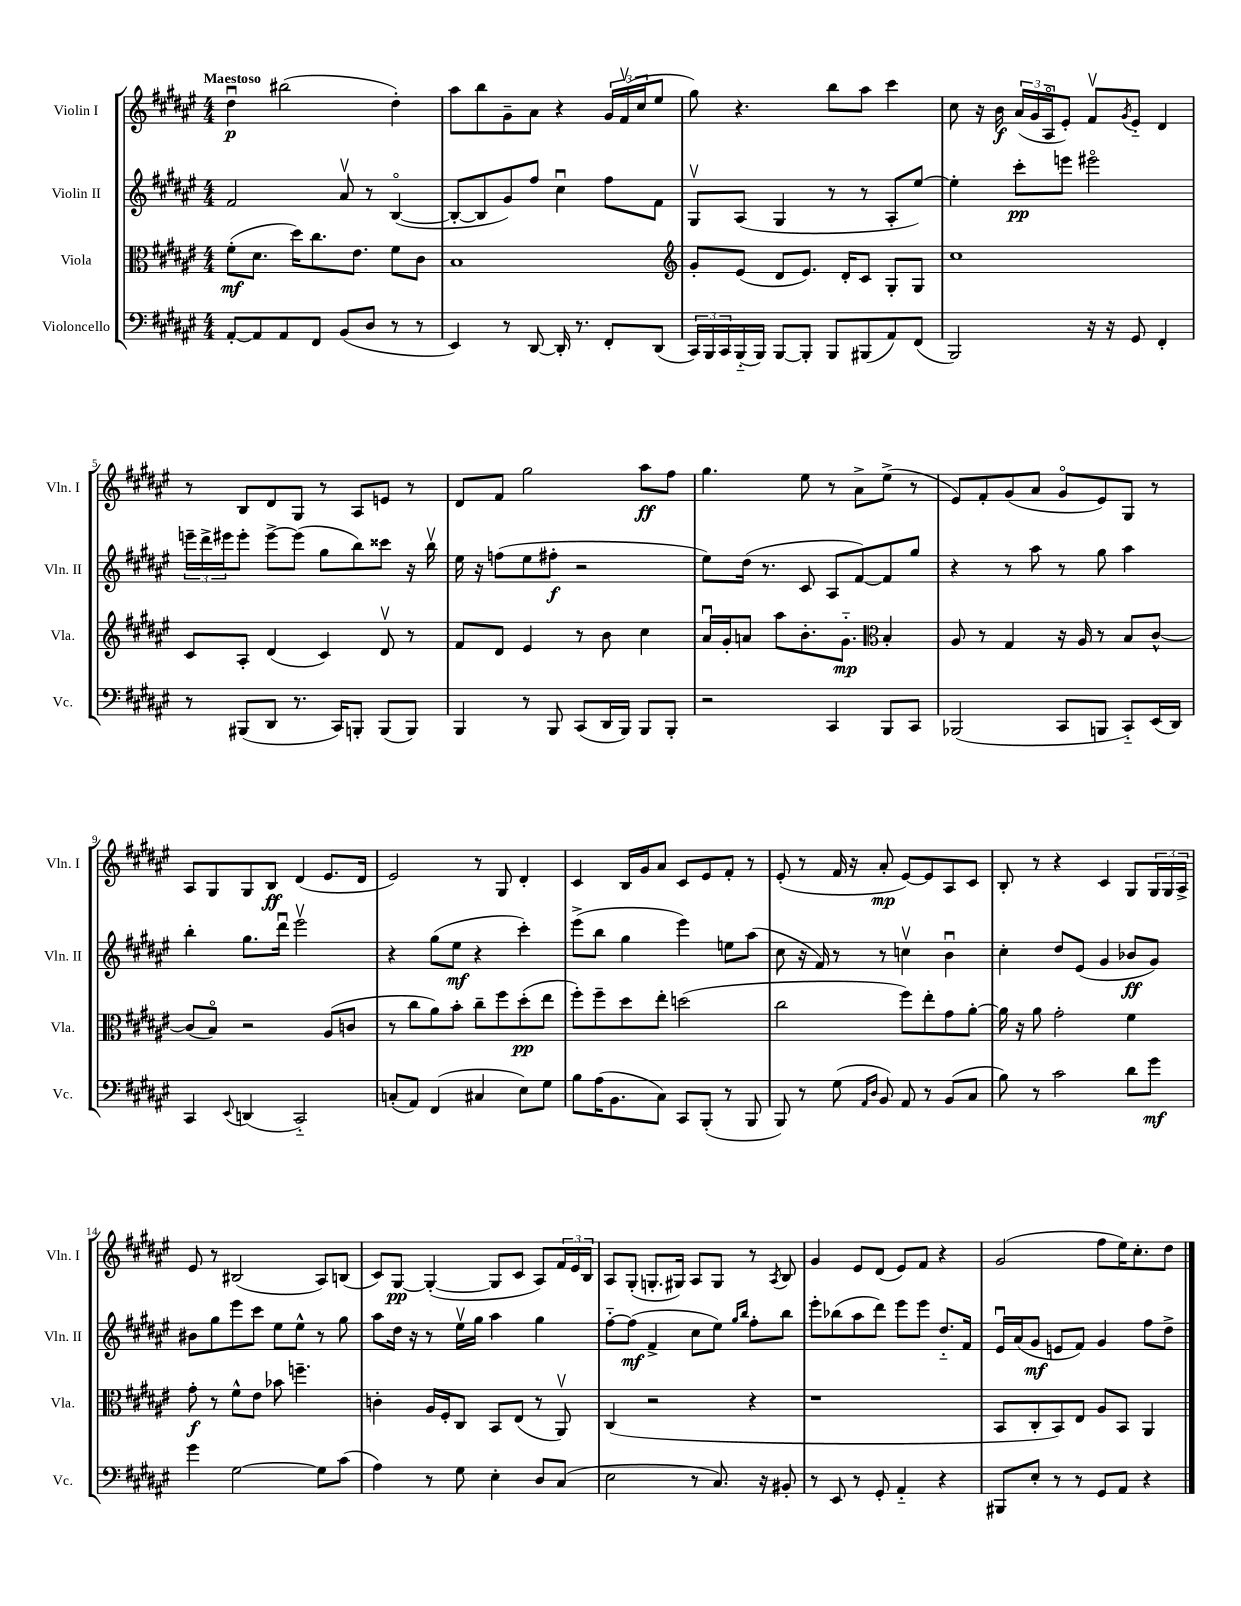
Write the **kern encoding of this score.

**kern	**dynam	**kern	**dynam	**kern	**dynam	**kern	**dynam
*part4	*part4	*part3	*part3	*part2	*part2	*part1	*part1
*staff4	*staff4	*staff3	*staff3	*staff2	*staff2	*staff1	*staff1
*I"Violoncello	*	*I"Viola	*	*I"Violin II	*	*I"Violin I	*
*I'Vc.	*	*I'Vla.	*	*I'Vln. II	*	*I'Vln. I	*
*clefF4	*	*clefC3	*	*clefG2	*	*clefG2	*
*k[f#c#g#d#a#e#]	*	*k[f#c#g#d#a#e#]	*	*k[f#c#g#d#a#e#]	*	*k[f#c#g#d#a#e#]	*
*M4/4	*	*M4/4	*	*M4/4	*	*M4/4	*
=1	=1	=1	=1	=1	=1	=1	=1
!	!	!	!	!	!	!LO:TX:a:B:t=Maestoso	!
[8AA#'/L	.	(8f#'\L	mf	2f#/	.	4dd#u\	p
8AA#/]	.	8.d#\J	.	.	.	.	.
8AA#/	.	.	.	.	.	(2bb#X\	.
.	.	16dd#\KL)	.	.	.	.	.
8FF#/J	.	8.cc#\	.	.	.	.	.
(8BB/L	.	.	.	8a#v/	.	.	.
.	.	8.e#\J	.	.	.	.	.
8D#/J	.	.	.	8r	.	.	.
8r	.	8f#\L	.	([4B/	.	4dd#'\)	.
8r	.	8c#\J	.	.	.	.	.
=2	=2	=2	=2	=2	=2	=2	=2
4EE#/)	.	1B	.	8B'/L_	.	8aa#\L	.
.	.	.	.	8B/]	.	8bb\	.
8r	.	.	.	8g#/)	.	8g#~\	.
[8DD#/	.	.	.	8ff#/J	.	8a#\J	.
16DD#'/]	.	.	.	4cc#u\	.	4r	.
8.r	.	.	.	.	.	.	.
8FF#'/L	.	.	.	8ff#\L	.	24g#/LL	.
.	.	.	.	.	.	(24f#v/	.
.	.	.	.	.	.	24cc#/J	.
(8DD#/J	.	.	.	8f#\J	.	8ee#/J	.
=3	=3	=3	=3	=3	=3	=3	=3
*	*	*clefG2	*	*	*	*	*
24CC#/LL)	.	8g#'/L	.	8G#v/L	.	8gg#\)	.
24BBB/	.	.	.	.	.	.	.
24CC#/	.	.	.	.	.	.	.
(16BBB/	.	(8e#/J	.	(8A#/J	.	4.r	.
16BBB/JJ)	.	.	.	.	.	.	.
[8BBB/L	.	8d#/L	.	4G#/	.	.	.
8BBB'/J]	.	8.e#/J)	.	.	.	.	.
8BBB/L	.	.	.	8r	.	8bb\L	.
.	.	16d#'/KL	.	.	.	.	.
(8BBB#X/	.	8c#/J	.	8r	.	8aa#\J	.
8AA#/)	.	8G#'/L	.	8A#'/L	.	4ccc#\	.
(8FF#/J	.	8G#/J	.	[8ee#/J)	.	.	.
=4	=4	=4	=4	=4	=4	=4	=4
2BBB/)	.	1cc#	.	4ee#'\]	.	8cc#\	.
.	.	.	.	.	.	16r	.
.	.	.	.	.	.	16b\	f
.	.	.	.	8ccc#'\L	pp	(24a#/LL	.
.	.	.	.	.	.	24g#/	.
.	.	.	.	.	.	24A#/J	.
.	.	.	.	8eeen\J	.	8e#'/J)	.
16r	.	.	.	2eee#X\	.	8f#v/L	.
16r	.	.	.	.	.	.	.
.	.	.	.	.	.	8qg#/	.
8GG#/	.	.	.	.	.	8e#/J	.
4FF#'/	.	.	.	.	.	4d#/	.
!!LO:LB:g=z
=5	=5	=5	=5	=5	=5	=5	=5
8r	.	8c#/L	.	24eeen~\LL	.	8r	.
.	.	.	.	24ddd#^\	.	.	.
.	.	.	.	24eee#X\J	.	.	.
(8BBB#X/L	.	8A#'/J	.	8eee#'\J	.	8B/L	.
8DD#/J	.	(4d#/	.	[8eee#^\L	.	8d#/	.
8.r	.	.	.	(8eee#\J]	.	8G#/J	.
.	.	4c#/)	.	8gg#\L	.	8r	.
16CC#/KL)	.	.	.	.	.	.	.
8BBBn'/J	.	.	.	8bb\)	.	8A#/L	.
(8BBB/L	.	8d#v/	.	8ccc##X\J	.	8en/J	.
8BBB/J)	.	8r	.	16r	.	8r	.
.	.	.	.	16bbv\	.	.	.
=6	=6	=6	=6	=6	=6	=6	=6
4BBB/	.	8f#/L	.	16ee#\	.	8d#/L	.
.	.	.	.	16r	.	.	.
.	.	8d#/J	.	(8ffn\L	.	8f#/J	.
8r	.	4e#/	.	8ee#\	.	2gg#\	.
8BBB/	.	.	.	8ff#X'\J	f	.	.
(8CC#/L	.	8r	.	2r	.	.	.
16DD#/L	.	8b\	.	.	.	.	.
16BBB/JJ)	.	.	.	.	.	.	.
8BBB/L	.	4cc#\	.	.	.	8aa#\L	ff
8BBB'/J	.	.	.	.	.	8ff#\J	.
=7	=7	=7	=7	=7	=7	=7	=7
2r	.	16a#u/LL	.	8ee#\L)	.	4.gg#\	.
.	.	16g#'/J	.	.	.	.	.
.	.	8an/J	.	(16dd#\Jk	.	.	.
.	.	.	.	8.r	.	.	.
.	.	8aa#\L	.	.	.	.	.
.	.	8.b'\	.	8c#/	.	8ee#\	.
4CC#/	.	.	.	8A#/L	.	8r	.
.	.	8.g#\J	mp	.	.	.	.
.	.	.	.	[8f#/)	.	8a#^\L	.
*	*	*clefC3	*	*	*	*	*
8BBB/L	.	4B'/	.	8f#/]	.	(8ee#^\J	.
8CC#/J	.	.	.	8gg#/J	.	8r	.
=8	=8	=8	=8	=8	=8	=8	=8
(2BBB-X/	.	8A#/	.	4r	.	8e#/L)	.
.	.	8r	.	.	.	8f#'/	.
.	.	4G#/	.	8r	.	(8g#/	.
.	.	.	.	8aa#\	.	8a#/J	.
8CC#/L	.	16r	.	8r	.	8g#/L	.
.	.	16A#/	.	.	.	.	.
8BBBn/J	.	8r	.	8gg#\	.	8e#/)	.
8CC#/L)	.	8B/L	.	4aa#\	.	8G#/J	.
(16EE#/L	.	[8c#^^/J	.	.	.	8r	.
16DD#/JJ)	.	.	.	.	.	.	.
!!LO:LB:g=z
=9	=9	=9	=9	=9	=9	=9	=9
4CC#/	.	(8c#/L]	.	4bb'\	.	8A#/L	.
.	.	8B/J)	.	.	.	8G#/	.
8qqEE#/	.	.	.	.	.	.	.
(4DDn/	.	2r	.	8.gg#\L	.	8G#/	.
.	.	.	.	.	.	8B/J	ff
.	.	.	.	16ddd#u\Jk	.	.	.
2CC#/)	.	.	.	2eee#v\	.	(4d#/	.
.	.	(8A#/L	.	.	.	8.e#/L	.
.	.	8cn/J	.	.	.	.	.
.	.	.	.	.	.	16d#/Jk	.
=10	=10	=10	=10	=10	=10	=10	=10
(8Cn'/L	.	8r	.	4r	.	2e#/)	.
8AA#/J)	.	8cc#\L	.	.	.	.	.
(4FF#/	.	8a#\)	.	(8gg#\L	.	.	.
.	.	8b'\J	.	8ee#\J	mf	.	.
4C#X/	.	8cc#~\L	.	4r	.	8r	.
.	.	8ff#\	.	.	.	8G#/	.
8E#\L)	.	(8dd#'\	pp	4ccc#'\)	.	4d#'/	.
8G#\J	.	8ee#\J	.	.	.	.	.
=11	=11	=11	=11	=11	=11	=11	=11
8B\L	.	8ff#'\L)	.	(8eee#^\L	.	4c#/	.
(16A#\K	.	8ff#~\	.	8bb\J	.	.	.
8.BB\	.	.	.	.	.	.	.
.	.	8dd#\	.	4gg#\	.	16B/LL	.
.	.	.	.	.	.	16g#/J	.
8C#\J)	.	8ee#'\J	.	.	.	8a#/J	.
8CC#/L	.	(2ddn\	.	4eee#\)	.	8c#/L	.
(8BBB'/J	.	.	.	.	.	8e#/	.
8r	.	.	.	8een\L	.	8f#'/J	.
8BBB/	.	.	.	(8aa#\J	.	8r	.
=12	=12	=12	=12	=12	=12	=12	=12
8BBB/)	.	2cc#\	.	8cc#\	.	(8e#'/	.
8r	.	.	.	16r	.	8r	.
.	.	.	.	16f#/)	.	.	.
(8G#\	.	.	.	8r	.	16f#/	.
.	.	.	.	.	.	16r	.
16qqAA#/LL	.	.	.	.	.	.	.
16qqD#/JJ	.	.	.	.	.	.	.
8BB/)	.	.	.	8r	.	8a#'/	mp
8AA#/	.	8ff#\L)	.	4ccnv\	.	[8e#/L)	.
8r	.	8ee#'\	.	.	.	8e#/]	.
(8BB/L	.	8g#\	.	4bu\	.	8A#/	.
8C#/J	.	[8a#'\J	.	.	.	8c#/J	.
=13	=13	=13	=13	=13	=13	=13	=13
8B\)	.	16a#\]	.	4cc#'\	.	8B'/	.
.	.	16r	.	.	.	.	.
8r	.	8a#\	.	.	.	8r	.
2c#\	.	2g#'\	.	8dd#/L	.	4r	.
.	.	.	.	(8e#/J	.	.	.
.	.	.	.	4g#/	.	4c#/	.
8d#\L	.	4f#\	.	8b-X/L	ff	8G#/L	.
8g#\J	mf	.	.	8g#/J)	.	24G#/L	.
.	.	.	.	.	.	24G#/	.
.	.	.	.	.	.	24A#^/JJ	.
!!LO:LB:g=z
=14	=14	=14	=14	=14	=14	=14	=14
4g#\	.	8g#'\	f	8b#X\L	.	8e#/	.
.	.	8r	.	8gg#\	.	8r	.
[2G#\	.	8f#^^\L	.	8eee#\	.	(2B#X/	.
.	.	8e#\J	.	8ccc#\J	.	.	.
.	.	8b-X\	.	8ee#\L	.	.	.
.	.	4.ffn~\	.	8ee#^^\J	.	.	.
8G#\L]	.	.	.	8r	.	8A#/L)	.
(8c#\J	.	.	.	8gg#\	.	(8Bn/J	.
=15	=15	=15	=15	=15	=15	=15	=15
4A#\)	.	4cn'\	.	8aa#\L	.	8c#/L)	.
.	.	.	.	16dd#\Jk	.	[8G#/J	pp
.	.	.	.	16r	.	.	.
8r	.	16A#/LL	.	8r	.	(4G#'/_	.
.	.	16F#'/J	.	.	.	.	.
8G#\	.	8C#/J	.	16ee#v\LL	.	.	.
.	.	.	.	16gg#\JJ	.	.	.
4E#'\	.	8BB/L	.	4aa#\	.	8G#/L]	.
.	.	(8E#/J	.	.	.	8c#/J	.
8D#/L	.	8r	.	4gg#\	.	8A#/L)	.
(8C#/J	.	8AA#v/)	.	.	.	24f#/L	.
.	.	.	.	.	.	24e#/	.
.	.	.	.	.	.	24B/JJ	.
=16	=16	=16	=16	=16	=16	=16	=16
2E#\	.	(4C#/	.	[8ff#\L	.	8A#/L	.
.	.	.	.	(8ff#\J]	mf	(8G#'/J	.
.	.	2r	.	4f#^/	.	8.Gn'/L	.
.	.	.	.	.	.	16G#X/Jk)	.
8r	.	.	.	8cc#\L	.	8A#/L	.
8.C#/)	.	.	.	8ee#\J)	.	8G#/J	.
.	.	.	.	16qqgg#/LL	.	.	.
.	.	.	.	16qqbb/JJ	.	.	.
.	.	4r	.	8ff#'\L	.	8r	.
16r	.	.	.	.	.	.	.
.	.	.	.	.	.	8qA#/	.
8BB#X'/	.	.	.	8bb\J	.	8B/	.
=17	=17	=17	=17	=17	=17	=17	=17
8r	.	1r	.	8eee#'\L	.	4g#/	.
8EE#/	.	.	.	(8bb-X\	.	.	.
8r	.	.	.	8aa#\	.	8e#/L	.
8GG#'/	.	.	.	8ddd#\J)	.	(8d#/J	.
4AA#/	.	.	.	8eee#\L	.	8e#/L)	.
.	.	.	.	8eee#\J	.	8f#/J	.
4r	.	.	.	8.dd#/L	.	4r	.
.	.	.	.	16f#/Jk	.	.	.
=18	=18	=18	=18	=18	=18	=18	=18
8BBB#X/L	.	8BB/L	.	16e#u/LL	.	(2g#/	.
.	.	.	.	(16a#/J	.	.	.
8E#'/J	.	8C#'/	.	8g#/J	mf	.	.
8r	.	8BB/)	.	8en/L	.	.	.
8r	.	8E#/J	.	8f#/J)	.	.	.
8GG#/L	.	8A#/L	.	4g#/	.	8ff#\L	.
8AA#/J	.	8BB/J	.	.	.	16ee#\K)	.
.	.	.	.	.	.	8.cc#'\	.
4r	.	4AA#/	.	8ff#\L	.	.	.
.	.	.	.	8dd#^\J	.	8dd#\J	.
==	==	==	==	==	==	==	==
*-	*-	*-	*-	*-	*-	*-	*-
